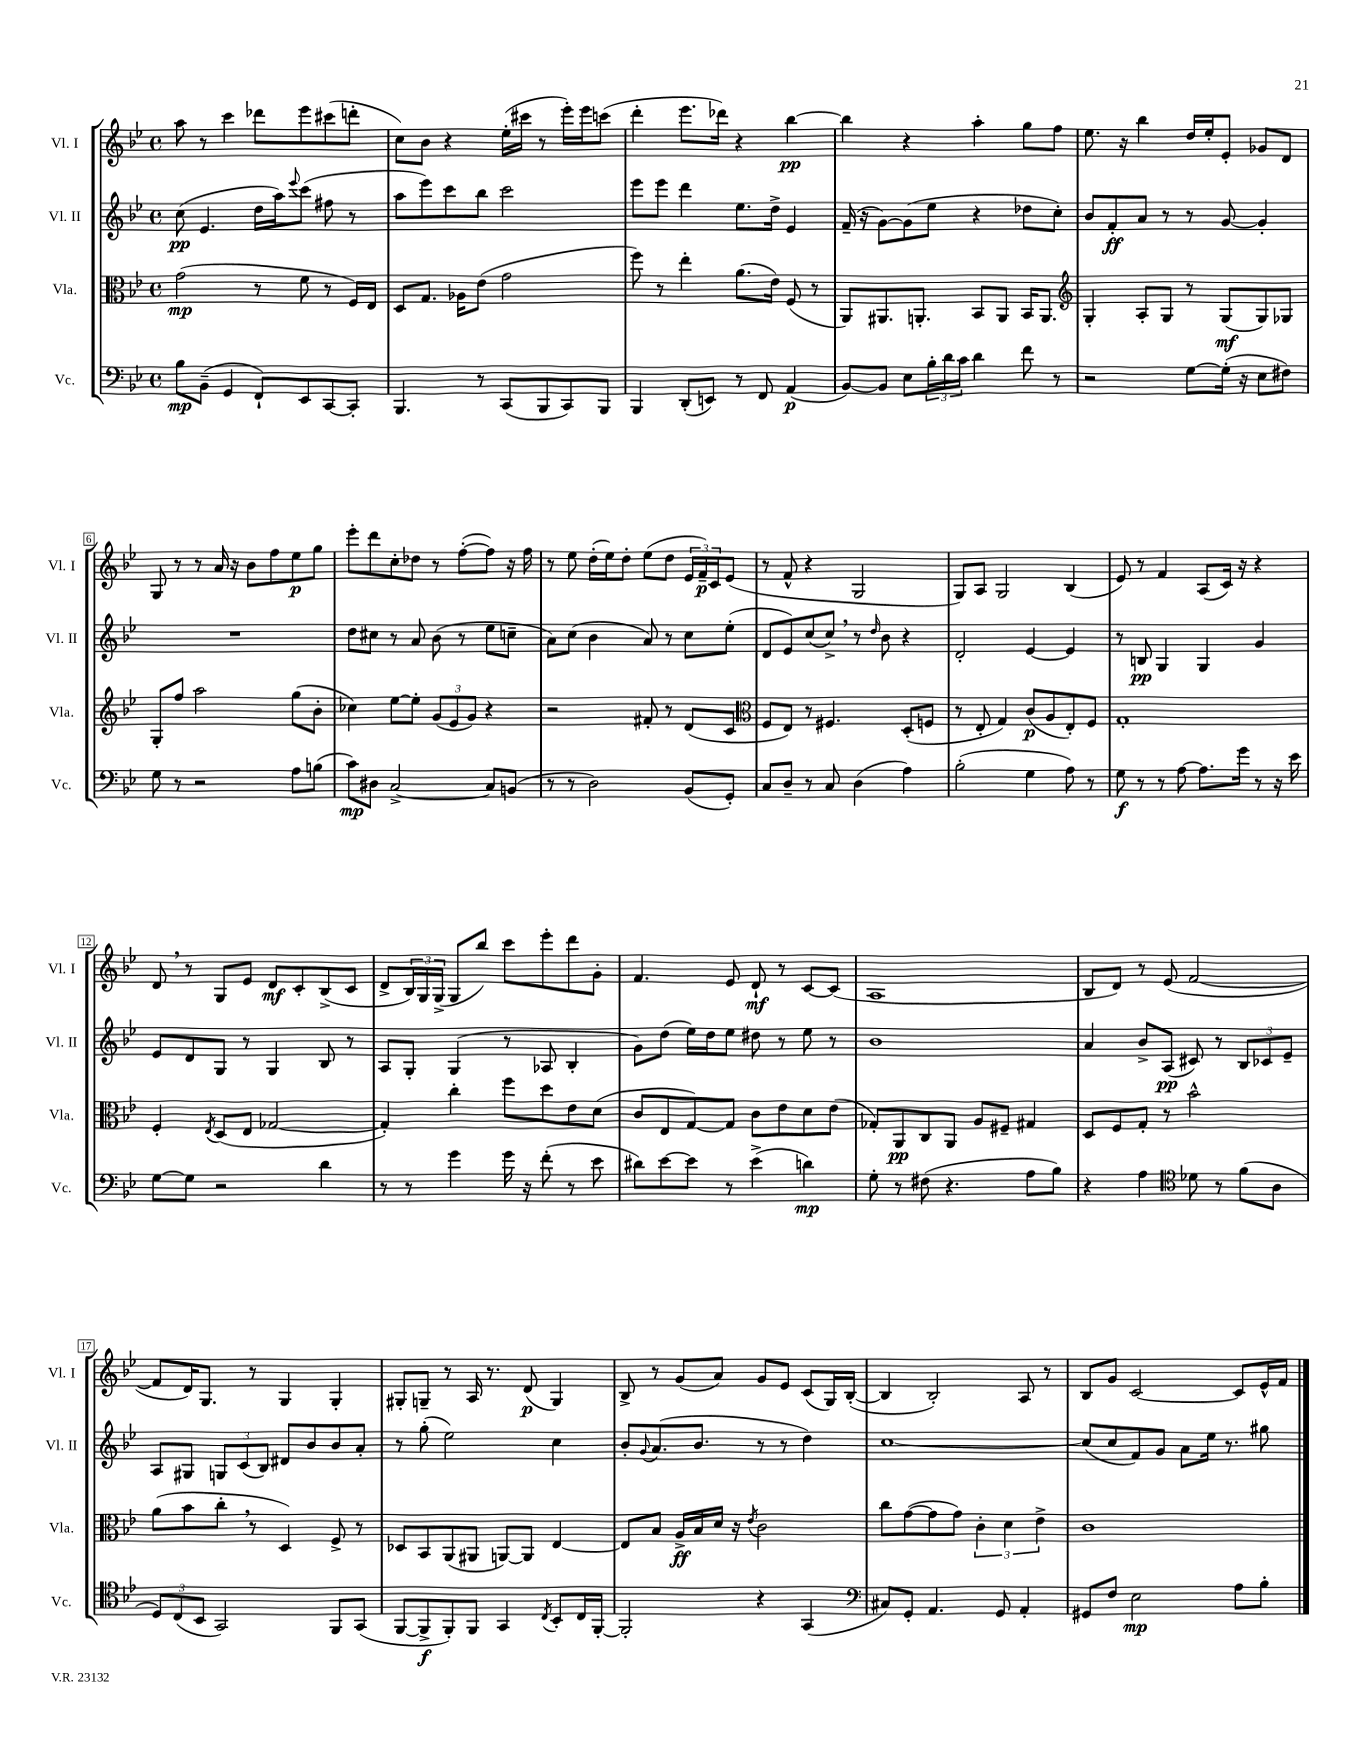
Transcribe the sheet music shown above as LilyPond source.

<<
\new StaffGroup <<
\new Staff = "s0" \with { instrumentName = "Vl. I" shortInstrumentName = "Vl. I" } {
    \clef treble \key bes \major \defaultTimeSignature \time 4/4
    a''8 r8 c'''4 des'''8 ees'''8 cis'''8( d'''8-. |
    c''8) bes'8 r4 ees''16-.( cis'''16 r8 ees'''16-.) ees'''16 c'''8( |
    d'''4-. ees'''8. des'''16) r4 bes''4~\pp |
    bes''4 r4 a''4-. g''8 f''8 |
    ees''8. r16 bes''4 d''16 ees''16-. ees'8-. ges'8 d'8 |
    g8 r8 r8 a'16 r16 bes'8 f''8 ees''8\p g''8 |
    ees'''8-. d'''8 c''8-. des''8 r8 f''8~-.( f''8) r16 f''16 |
    r8 ees''8 d''16-.( ees''16) d''8-. ees''8( d''8 \tuplet 3/2 { ees'16 f'16--\p) c'16 } ees'8( |
    r8 f'8-^ r4 g2 |
    g8) a8 g2 bes4( |
    ees'8) r8 f'4 a8( c'16) r16 r4 |
    d'8 \breathe r8 g8 ees'8 d'8\mf c'8-. bes8->( c'8 |
    d'8-> \tuplet 3/2 { bes16) g16 g16->( } g8 bes''8) c'''8 ees'''8-. d'''8 g'8-. |
    f'4. ees'8 d'8-!\mf r8 c'8~ c'8( |
    a1 |
    bes8 d'8) r8 ees'8( f'2~ |
    f'8 d'16) g8. r8 g4 g4-. |
    gis8-. g8-- r8 a16 r8. d'8\p( g4) |
    bes8-> r8 g'8( a'8) g'8 ees'8 c'8( g16) bes16~-.( |
    bes4 bes2-.) a8 r8 |
    bes8 g'8 c'2~ c'8 ees'16-^ f'16 \bar "|." |
}
\new Staff = "s1" \with { instrumentName = "Vl. II" shortInstrumentName = "Vl. II" } {
    \clef treble \key bes \major \defaultTimeSignature \time 4/4
    c''8\pp( ees'4. d''16 a''16) \appoggiatura { ees'''8 } c'''8( fis''8 r8 |
    a''8 ees'''8) c'''8 bes''8 c'''2 |
    ees'''8 ees'''8 d'''4 ees''8. d''16-> ees'4 |
    f'16--( r16 g'8~) g'8( ees''8 r4 des''8 c''8-.) |
    bes'8 f'8-.\ff a'8 r8 r8 g'8~ g'4-. |
    R1 |
    d''8 cis''8 r8 a'8 bes'8( r8 ees''8 c''8-- |
    a'8) c''8( bes'4 a'8) r8 c''8 ees''8-.( |
    d'8 ees'8) c''8( c''8->) \breathe r8 \grace { d''16 } bes'8 r4 |
    d'2-. ees'4~ ees'4 |
    r8 b8\pp g4 g4 g'4 |
    ees'8 d'8 g8 r8 g4 bes8 r8 |
    a8 g8-. g4( r8 aes8 bes4-. |
    g'8) d''8( ees''16) d''16 ees''8 dis''8 r8 ees''8 r8 |
    bes'1 |
    a'4 bes'8-> a8\pp( cis'8) r8 \tuplet 3/2 { bes8 ces'8 ees'8-- } |
    a8 gis8 \tuplet 3/2 { g8 c'8( bes8) } dis'8 bes'8 bes'8 a'8-. |
    r8 g''8-.( ees''2) c''4 |
    bes'8-. \appoggiatura { g'8 } a'8.( bes'8. r8 r8 d''4) |
    c''1~ |
    c''8( c''8 f'8) g'8 a'8 ees''16 r8. gis''8 \bar "|." |
}
\new Staff = "s2" \with { instrumentName = "Vla." shortInstrumentName = "Vla." } {
    \clef alto \key bes \major \defaultTimeSignature \time 4/4
    g'2\mp( r8 f'8 r8 f16) ees16 |
    d8 g8. aes16 ees'8( g'2 |
    f''8) r8 ees''4-. a'8.( ees'16) f8( r8 |
    a,8) ais,8. a,8.-. bes,8 a,8 bes,16 a,8. |
    \clef treble g4-. a8-. g8 r8 g8\mf( g8) ges8 |
    g8-. f''8 a''2 g''8( bes'8-. |
    ces''4) ees''8~ ees''8-. \tuplet 3/2 { g'8( ees'8 g'8) } r4 |
    r2 fis'8-. r8 d'8( c'8 |
    \clef alto f8 ees8) r8 fis4. d8-.( f8 |
    r8 ees8-. g4) c'8\p( a8 ees8-.) f8 |
    g1-. |
    f4-. \acciaccatura { ees8 } d8( ees8 ges2~ |
    ges4-.) c''4-. f''8 d''8 ees'8 d'8( |
    c'8 ees8 g8~) g8 c'8 ees'8 d'8 ees'8( |
    ges8-.) a,8\pp c8 a,8 a8 fis8-- gis4 |
    d8 f8 g8-. r8 bes'2-^ |
    a'8( bes'8 c''8-. \breathe r8 d4) f8-> r8 |
    des8 bes,8 a,8( ais,8 a,8~) a,8 ees4~ |
    ees8 bes8 a16->\ff bes16 d'16 r16 \acciaccatura { ees'8 } c'2 |
    c''8 g'8~( g'8 g'8) \tuplet 3/2 { c'4-. d'4 ees'4-> } |
    c'1 \bar "|." |
}
\new Staff = "s3" \with { instrumentName = "Vc." shortInstrumentName = "Vc." } {
    \clef bass \key bes \major \defaultTimeSignature \time 4/4
    bes8\mp bes,8--( g,4 f,8-!) ees,8 c,8~ c,8-. |
    bes,,4. r8 c,8( bes,,8 c,8) bes,,8 |
    bes,,4 d,8-.( e,8) r8 f,8 a,4\p( |
    bes,8~) bes,8 ees8 \tuplet 3/2 { bes16-. d'16 c'16 } d'4 f'8 r8 |
    r2 g8~ g16-.( r16 ees8 fis8) |
    g8 r8 r2 a8 b8( |
    c'8\mp) dis8 c2~-> c8 b,8( |
    r8 r8 d2) bes,8( g,8-.) |
    c8 d8-- r8 c8 d4( a4) |
    bes2-.( g4 a8) r8 |
    g8\f r8 r8 a8~ a8. g'16 r8 r16 ees'16 |
    g8~ g8 r2 d'4 |
    r8 r8 g'4 g'16 r16 f'8-.( r8 ees'8 |
    dis'8) ees'8~ ees'8 r8 ees'4->( d'4\mp) |
    g8-. r8 fis8( r4. a8 bes8) |
    r4 a4 \clef tenor des'8 r8 f'8( a8 |
    \tuplet 3/2 { d8) c8( bes,8 } g,2) f,8 g,8( |
    f,8~ f,8->\f f,8-.) f,8 g,4 \acciaccatura { c8 } bes,8-. c16 f,16~-. |
    f,2-. r4 g,4( |
    \clef bass cis8) g,8-. a,4. g,8 a,4-. |
    gis,8 f8 ees2\mp a8 bes8-. \bar "|." |
}
>>
>>
\layout { \context { \Score \override BarNumber.stencil = #(make-stencil-boxer 0.1 0.3 ly:text-interface::print) } }
